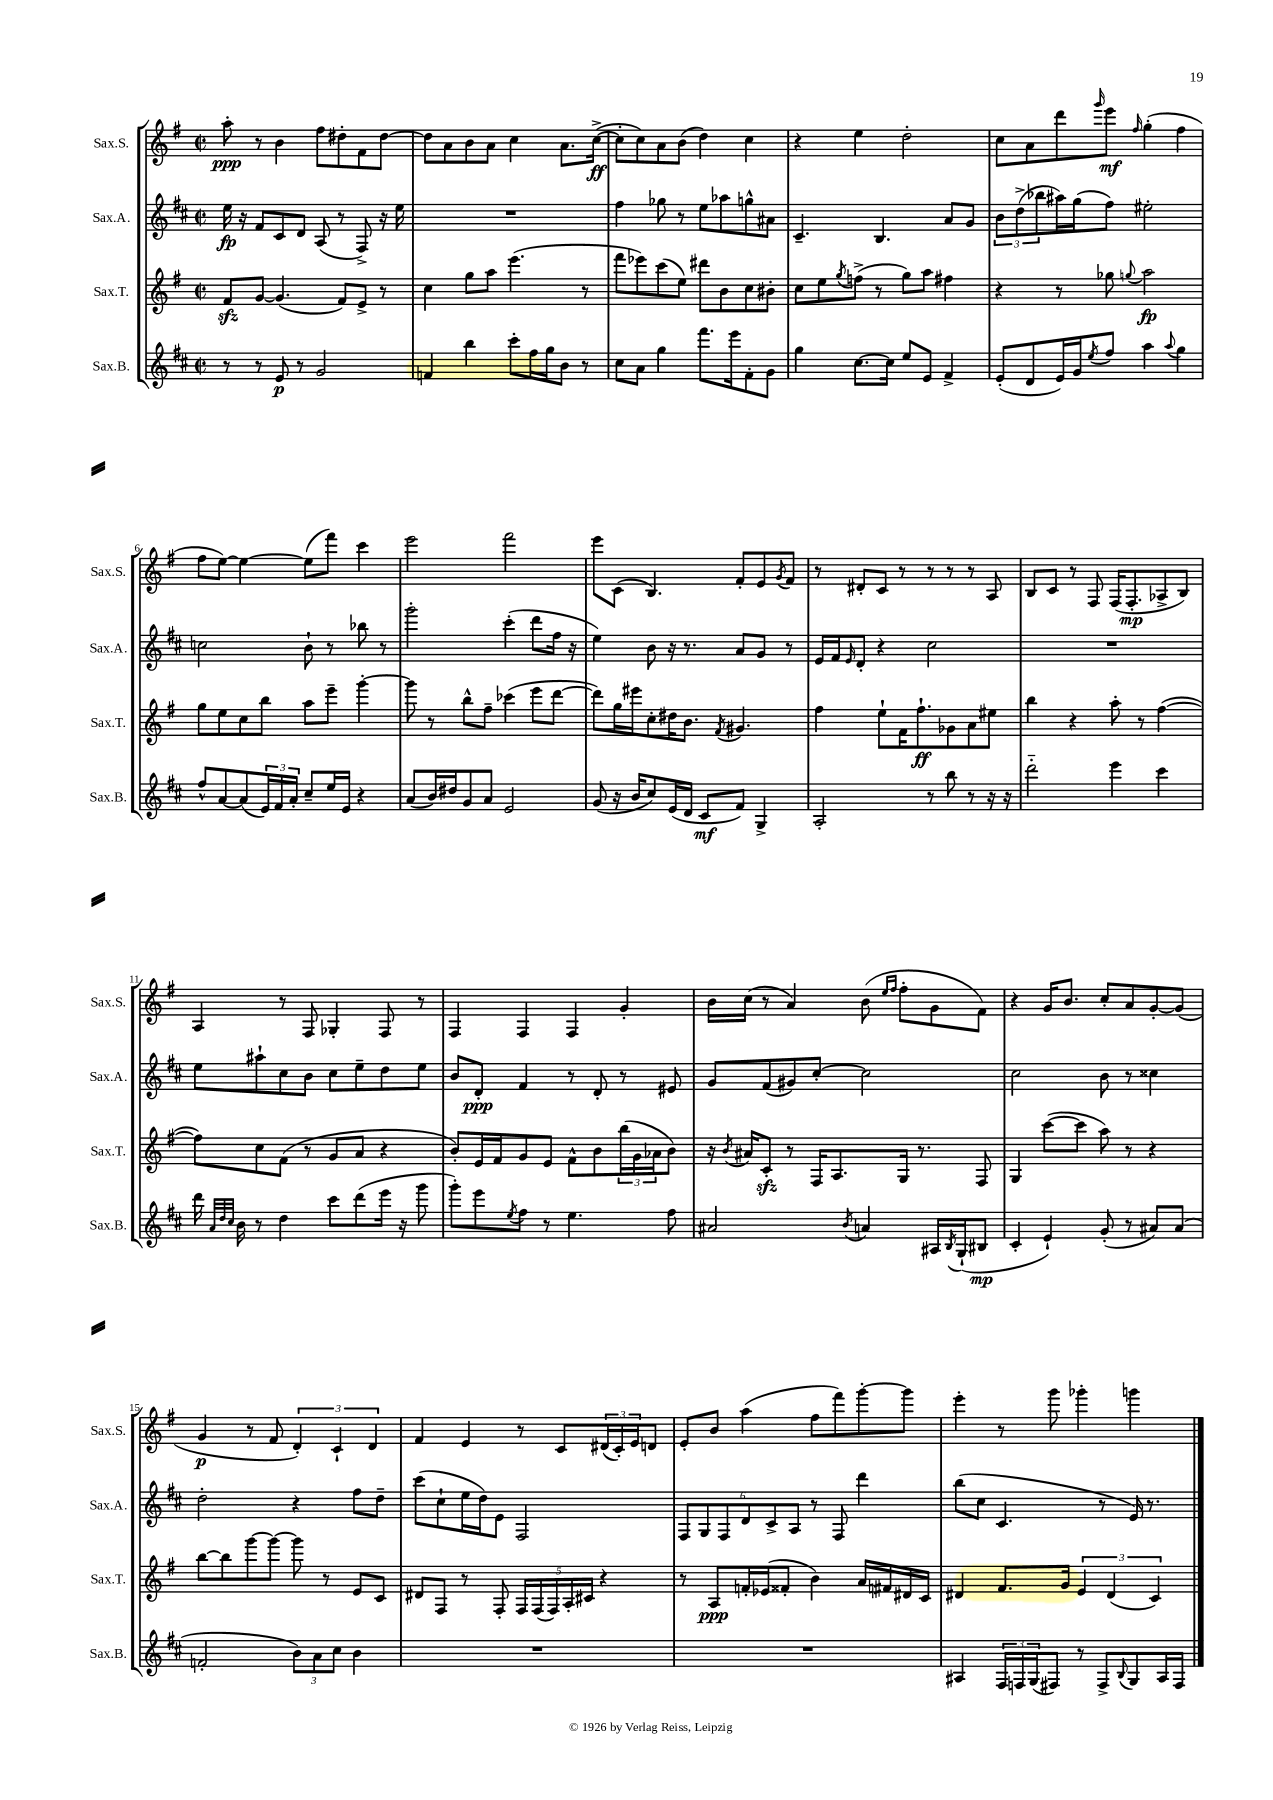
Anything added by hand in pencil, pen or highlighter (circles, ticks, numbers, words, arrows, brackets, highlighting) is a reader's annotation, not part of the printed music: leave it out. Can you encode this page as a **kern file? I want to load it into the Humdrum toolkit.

**kern	**dynam	**kern	**dynam	**kern	**dynam	**kern	**dynam
*part4	*part4	*part3	*part3	*part2	*part2	*part1	*part1
*staff4	*staff4	*staff3	*staff3	*staff2	*staff2	*staff1	*staff1
*I"Sax.B.	*	*I"Sax.T.	*	*I"Sax.A.	*	*I"Sax.S.	*
*I'Sax.B.	*	*I'Sax.T.	*	*I'Sax.A.	*	*I'Sax.S.	*
*clefG2	*	*clefG2	*	*clefG2	*	*clefG2	*
*k[f#c#]	*	*k[f#]	*	*k[f#c#]	*	*k[f#]	*
*M2/2	*	*M2/2	*	*M2/2	*	*M2/2	*
*met(c|)	*	*met(c|)	*	*met(c|)	*	*met(c|)	*
=1	=1	=1	=1	=1	=1	=1	=1
8r	.	8f#zz/L	.	16ee\	fp	8aa'\	ppp
.	.	.	.	16r	.	.	.
8r	.	[8g/J	.	8f#/L	.	8r	.
8e/	p	(4.g/]	.	8c#/	.	4b\	.
8r	.	.	.	8d/J	.	.	.
2g/	.	.	.	(8A/	.	8ff#\L	.
.	.	8f#/L)	.	8r	.	8dd#X'\	.
.	.	8e^/J	.	8F#^/)	.	8f#\	.
.	.	8r	.	16r	.	[8dd#\J	.
.	.	.	.	16ee\	.	.	.
=2	=2	=2	=2	=2	=2	=2	=2
4fn/	.	4cc\	.	1r	.	8dd#\L]	.
.	.	.	.	.	.	8a\	.
4bb\	.	8gg\L	.	.	.	8b\	.
.	.	8aa\J	.	.	.	8a\J	.
8ccc#'\L	.	(4.eee\	.	.	.	4cc\	.
16ff#\L	.	.	.	.	.	.	.
16gg\J	.	.	.	.	.	.	.
8b\J	.	.	.	.	.	8.a\L	.
8r	.	8r	.	.	.	.	.
.	.	.	.	.	.	([16cc^\Jk	ff
=3	=3	=3	=3	=3	=3	=3	=3
8cc#\L	.	8fff#\L	.	4ff#\	.	8cc'\L]	.
8a\J	.	8eee-X\)	.	.	.	8cc\)	.
4gg\	.	(8ccc\	.	8gg-X\	.	8a\	.
.	.	8ee\J)	.	8r	.	(8b\J	.
8.fff#\L	.	8ddd#X\L	.	8ee\L	.	4dd\)	.
.	.	8b\	.	8aa-X\	.	.	.
16eee\k	.	.	.	.	.	.	.
8f#'\	.	8cc\	.	8ggn^^\	.	4cc\	.
8g\J	.	8b#X'\J	.	8a#X\J	.	.	.
=4	=4	=4	=4	=4	=4	=4	=4
4gg\	.	8cc\L	.	4.c#~/	.	4r	.
.	.	8ee\	.	.	.	.	.
.	.	8qgg/	.	.	.	.	.
[8.cc#\L	.	(8ffn^\J	.	.	.	4ee\	.
.	.	8r	.	4.B/	.	.	.
16cc#\Jk]	.	.	.	.	.	.	.
8ee/L	.	8gg\L)	.	.	.	2dd'\	.
8e/J	.	8aa\J	.	.	.	.	.
4f#^/	.	4ff#X\	.	8a/L	.	.	.
.	.	.	.	8g/J	.	.	.
=5	=5	=5	=5	=5	=5	=5	=5
(8e'/L	.	4r	.	12b\L	.	8cc\L	.
.	.	.	.	(12dd^\	.	.	.
8d/	.	.	.	.	.	8a\	.
.	.	.	.	12bb-X\	.	.	.
16e/L)	.	8r	.	16aa#X\L)	.	8ddd\	.
16g/J	.	.	.	(16gg\J	.	.	.
8qee/	.	.	.	.	.	16qqggg/	.
8ff#/J	.	8gg-X\	.	8ff#\J)	.	8eee\J	mf
.	.	8qqggn/	.	.	.	16qqff#/	.
4aa\	.	2aa\	fp	2ee#X'\	.	(4gg'\	.
8qqaa/	.	.	.	.	.	.	.
4gg\	.	.	.	.	.	4ff#\	.
!!LO:LB:g=z
=6	=6	=6	=6	=6	=6	=6	=6
8ff#^^/L	.	8gg\L	.	2ccn\	.	8ff#\L	.
[8a/	.	8ee\	.	.	.	[8ee\J)	.
(8a/]	.	8cc\	.	.	.	4ee\_	.
24e/L)	.	8bb\J	.	.	.	.	.
24f#/	.	.	.	.	.	.	.
24a'/JJ	.	.	.	.	.	.	.
8cc#~/L	.	8aa\L	.	8b`\	.	(8ee\L]	.
16ee/L	.	8eee~\J	.	8r	.	8fff#\J)	.
16e/JJ	.	.	.	.	.	.	.
4r	.	[4ggg'\	.	8bb-X\	.	4ccc\	.
.	.	.	.	8r	.	.	.
=7	=7	=7	=7	=7	=7	=7	=7
(8a/L	.	8ggg\]	.	2ggg'\	.	2eee\	.
16b/L)	.	8r	.	.	.	.	.
16dd#X/J	.	.	.	.	.	.	.
8g/	.	8bb^^\L	.	.	.	.	.
8a/J	.	8ff#~\J	.	.	.	.	.
2e/	.	(4ccc-X\	.	(4ccc#'\	.	2fff#\	.
.	.	8eee\L	.	8ddd\L	.	.	.
.	.	[8ddd\J	.	16ff#\Jk	.	.	.
.	.	.	.	16r	.	.	.
=8	=8	=8	=8	=8	=8	=8	=8
(8g/	.	8ddd\L])	.	4ee\)	.	8eee\L	.
16r	.	16gg\L	.	.	.	(8c\J	.
16b/KL	.	16eee#X\J	.	.	.	.	.
8cc#/)	.	8cc'\	.	8b\	.	4.B/)	.
(16e/L	.	16dd#X\K	.	16r	.	.	.
16d/JJ	.	8.b\J	.	8.r	.	.	.
8c#/L	mf	.	.	.	.	.	.
.	.	8qf#/	.	.	.	.	.
8f#/J)	.	4.g#X/	.	8a/L	.	8f#'/L	.
4G^/	.	.	.	8g/J	.	8e/	.
.	.	.	.	.	.	8qg/	.
.	.	.	.	8r	.	8f#/J	.
=9	=9	=9	=9	=9	=9	=9	=9
2A'/	.	4ff#\	.	16e/LL	.	8r	.
.	.	.	.	16f#/J	.	.	.
.	.	.	.	16qqe/	.	.	.
.	.	.	.	8d'/J	.	8d#X'/L	.
.	.	8ee`\L	.	4r	.	8c/J	.
.	.	16f#\K	.	.	.	8r	.
.	.	8.ff#`\	ff	.	.	.	.
8r	.	.	.	2cc#\	.	8r	.
8bb\	.	8g-X\	.	.	.	8r	.
8r	.	8a\	.	.	.	8r	.
16r	.	8ee#X\J	.	.	.	8A/	.
16r	.	.	.	.	.	.	.
=10	=10	=10	=10	=10	=10	=10	=10
2ddd\	.	4bb\	.	1r	.	8B/L	.
.	.	.	.	.	.	8c/J	.
.	.	4r	.	.	.	8r	.
.	.	.	.	.	.	8F#/	.
4eee\	.	8aa'\	.	.	.	(16F#/KL	.
.	.	.	.	.	.	8.F#'/	mp
.	.	8r	.	.	.	.	.
4ccc#\	.	([4ff#\	.	.	.	8A-X^/	.
.	.	.	.	.	.	8B/J)	.
!!LO:LB:g=z
=11	=11	=11	=11	=11	=11	=11	=11
16ddd\	.	8ff#\L])	.	8ee\L	.	4A/	.
32qqa/LLL	.	.	.	.	.	.	.
32qqdd/	.	.	.	.	.	.	.
32qqcc#/JJJ	.	.	.	.	.	.	.
16b\	.	.	.	.	.	.	.
8r	.	8cc\	.	8aa#X`\	.	.	.
4dd\	.	(8f#\J	.	8cc#\	.	8r	.
.	.	8r	.	8b\J	.	8F#/	.
8ccc#\L	.	8g/L	.	8cc#\L	.	4G-X'/	.
(8ddd\	.	8a/J	.	8ee~\	.	.	.
16eee\Jk	.	4r	.	8dd\	.	8F#/	.
16r	.	.	.	.	.	.	.
8ggg\	.	.	.	8ee\J	.	8r	.
=12	=12	=12	=12	=12	=12	=12	=12
8ggg'\L)	.	8b'/L)	.	8b/L	.	4F#/	.
8eee\	.	16e/L	.	8d'/J	ppp	.	.
.	.	16f#/J	.	.	.	.	.
8qee/	.	.	.	.	.	.	.
8ff#\J	.	8g/	.	4f#/	.	4F#/	.
8r	.	8e/J	.	.	.	.	.
4.ee\	.	8f#^^\L	.	8r	.	4F#/	.
.	.	8b\	.	8d'/	.	.	.
.	.	(24bb\L	.	8r	.	4g'/	.
.	.	24g\	.	.	.	.	.
.	.	24a-X\J	.	.	.	.	.
8ff#\	.	8b\J)	.	8e#X/	.	.	.
=13	=13	=13	=13	=13	=13	=13	=13
2a#X/	.	16r	.	8g/L	.	16b\LL	.
.	.	8qb/	.	.	.	.	.
.	.	16a#X/KL	.	.	.	(16cc\JJ	.
.	.	8czz'/J	.	(8f#/	.	8r	.
.	.	8r	.	8g#X/)	.	4a/)	.
.	.	16F#/KL	.	[8cc#'/J	.	.	.
.	.	8.A/	.	.	.	.	.
8qb/	.	.	.	.	.	.	.
4an/	.	.	.	2cc#\]	.	(8b\	.
.	.	.	.	.	.	16qqee/LL	.
.	.	.	.	.	.	16qqff#/JJ	.
.	.	16G/Jk	.	.	.	8ff#'\L	.
.	.	8.r	.	.	.	.	.
16A#X/LL	.	.	.	.	.	8g\	.
8qB/	.	.	.	.	.	.	.
(16G`/J	.	.	.	.	.	.	.
8B#X/J	mp	8F#/	.	.	.	8f#\J)	.
=14	=14	=14	=14	=14	=14	=14	=14
4c#'/	.	4G/	.	2cc#\	.	4r	.
4e`/)	.	([8ccc\L	.	.	.	16g/KL	.
.	.	.	.	.	.	8.b/J	.
.	.	8ccc\J]	.	.	.	.	.
(8g'/	.	8aa\)	.	8b\	.	8cc'/L	.
8r	.	8r	.	8r	.	8a/	.
8a#X/L)	.	4r	.	4cc##X\	.	[8g'/	.
(8a#/J	.	.	.	.	.	(8g/J]	.
!!LO:LB:g=z
=15	=15	=15	=15	=15	=15	=15	=15
2fn'/	.	[8bb\L	.	2dd'\	.	4g/	p
.	.	8bb\]	.	.	.	.	.
.	.	[8ggg\	.	.	.	8r	.
.	.	8ggg\J_	.	.	.	8f#/	.
12b\L)	.	8ggg\]	.	4r	.	6d'/)	.
12a\	.	.	.	.	.	.	.
.	.	8r	.	.	.	.	.
12cc#\J	.	.	.	.	.	6c`/	.
4b\	.	8e/L	.	8ff#\L	.	.	.
.	.	.	.	.	.	6d/	.
.	.	8c/J	.	8dd~\J	.	.	.
=16	=16	=16	=16	=16	=16	=16	=16
1r	.	8d#X/L	.	(8ccc#\L	.	4f#/	.
.	.	8F#/J	.	8cc#`\	.	.	.
.	.	8r	.	16ee\L	.	4e/	.
.	.	.	.	16dd\J)	.	.	.
.	.	8F#'/	.	8e\J	.	.	.
.	.	20F#/LL	.	2F#/	.	8r	.
.	.	(20F#/	.	.	.	.	.
.	.	20F#/)	.	.	.	.	.
.	.	.	.	.	.	8c/L	.
.	.	20A'/	.	.	.	.	.
.	.	20c#X/JJ	.	.	.	.	.
.	.	4r	.	.	.	(24d#X/L	.
.	.	.	.	.	.	24c'/)	.
.	.	.	.	.	.	24e/J	.
.	.	.	.	.	.	8dn/J	.
=17	=17	=17	=17	=17	=17	=17	=17
1r	.	8r	.	12F#/L	.	8e'/L	.
.	.	.	.	12G/	.	.	.
.	.	8A/L	ppp	.	.	8b/J	.
.	.	.	.	12F#/	.	.	.
.	.	16fn'/L	.	12d/	.	(4aa\	.
.	.	(16e-X/J	.	.	.	.	.
.	.	.	.	12c#^/	.	.	.
.	.	8f##X'/J	.	.	.	.	.
.	.	.	.	12A/J	.	.	.
.	.	4b\)	.	8r	.	8ff#\L	.
.	.	.	.	8F#/	.	8fff#\)	.
.	.	16a/LL	.	4ddd\	.	[8ggg'\	.
.	.	16f#X/	.	.	.	.	.
.	.	16d#X/	.	.	.	8ggg\J]	.
.	.	16c/JJ	.	.	.	.	.
=18	=18	=18	=18	=18	=18	=18	=18
4A#X/	.	4d#X/	.	(8bb\L	.	4eee'\	.
.	.	.	.	8cc#\J	.	.	.
24F#/LL	.	8.f#/L	.	4.c#/	.	8r	.
24Fn/	.	.	.	.	.	.	.
(24G/J	.	.	.	.	.	.	.
8F#X/J)	.	.	.	.	.	8ggg\	.
.	.	16g/Jk	.	.	.	.	.
8r	.	6e/	.	.	.	4ggg-X'\	.
8F#^/L	.	.	.	8r	.	.	.
.	.	(6d#/	.	.	.	.	.
8qqB/	.	.	.	.	.	.	.
8G/	.	.	.	16e/)	.	4gggn\	.
.	.	.	.	8.r	.	.	.
.	.	6c/)	.	.	.	.	.
16A#/L	.	.	.	.	.	.	.
16F#/JJ	.	.	.	.	.	.	.
==	==	==	==	==	==	==	==
*-	*-	*-	*-	*-	*-	*-	*-
